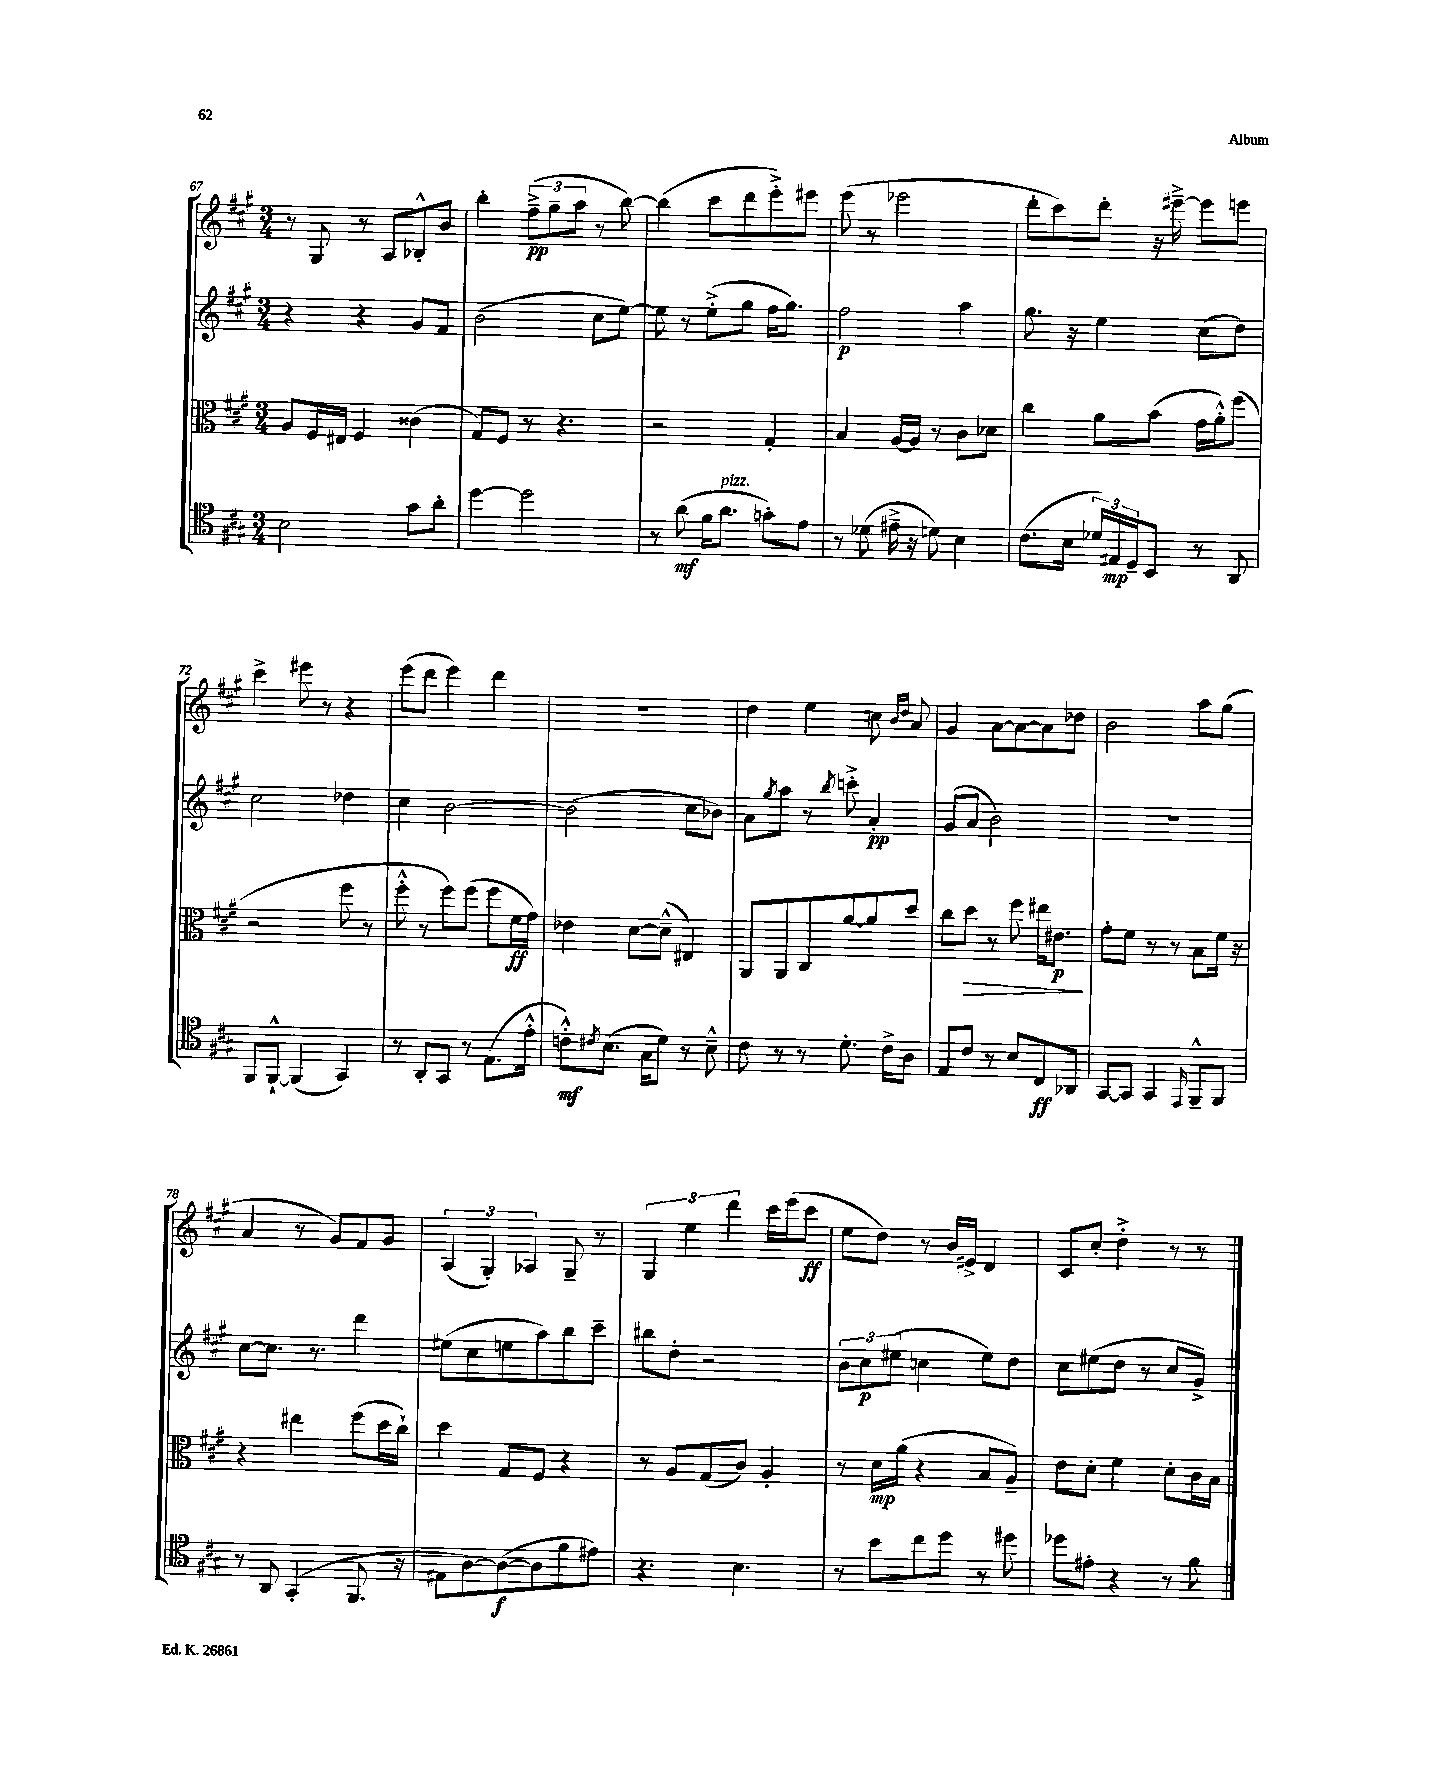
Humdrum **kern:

**kern	**dynam	**kern	**dynam	**kern	**dynam	**kern	**dynam
*part4	*part4	*part3	*part3	*part2	*part2	*part1	*part1
*staff4	*staff4	*staff3	*staff3	*staff2	*staff2	*staff1	*staff1
*clefC4	*	*clefC3	*	*clefG2	*	*clefG2	*
*k[f#c#g#]	*	*k[f#c#g#]	*	*k[f#c#g#]	*	*k[f#c#g#]	*
*M3/4	*	*M3/4	*	*M3/4	*	*M3/4	*
=67	=67	=67	=67	=67	=67	=67	=67
2B\	.	8A/L	.	4r	.	8r	.
.	.	16F#/L	.	.	.	8G#/	.
.	.	16E#X/JJ	.	.	.	.	.
.	.	4F#/	.	4r	.	8r	.
.	.	.	.	.	.	8A/L	.
8g#\L	.	(4c##X\	.	8g#/L	.	8B-X'^^/	.
8a'\J	.	.	.	8f#/J	.	8b/J	.
=68	=68	=68	=68	=68	=68	=68	=68
[4dd\	.	8G#/L)	.	(2b\	.	4bb'\	.
.	.	8F#/J	.	.	.	.	.
2dd\]	.	8r	.	.	.	(12ff#~^\L	pp
.	.	.	.	.	.	12gg#~\	.
.	.	4.r	.	.	.	.	.
.	.	.	.	.	.	12aa\J	.
.	.	.	.	8cc#\L	.	8r	.
.	.	.	.	[8ee\J)	.	[8bb\)	.
=69	=69	=69	=69	=69	=69	=69	=69
8r	.	2r	.	8ee\]	.	(4bb\]	.
(8a\	mf	.	.	8r	.	.	.
16f#\KL	.	.	.	(8ee'^\L	.	8ccc#\L	.
!LO:TX:a:i:t=pizz.	!	!	!	!	!	!	!
8.a\J	.	.	.	.	.	.	.
.	.	.	.	8gg#\J	.	8ddd\	.
8gn'\L)	.	4G#'/	.	16ff#\KL	.	8eee'^\)	.
.	.	.	.	8.gg#\J)	.	.	.
8e\J	.	.	.	.	.	8eee#X\J	.
=70	=70	=70	=70	=70	=70	=70	=70
8r	.	4B/	.	2ff#\	p	(8eee\	.
(8d-X\	.	.	.	.	.	8r	.
16e#X~^\	.	[16A/LL	.	.	.	2eee-X\	.
16r	.	16A/JJ]	.	.	.	.	.
8dn\)	.	8r	.	.	.	.	.
4B\	.	8c#\L	.	4aa\	.	.	.
.	.	8d-X\J	.	.	.	.	.
=71	=71	=71	=71	=71	=71	=71	=71
(8.c#\L	.	4cc#\	.	8.gg#\	.	8ddd'\L	.
.	.	.	.	.	.	8ccc#\)	.
16B\Jk	.	.	.	16r	.	.	.
24d-X/LL)	.	8a\L	.	4ee\	.	8ddd'\J	.
24E#X/	mp	.	.	.	.	.	.
24D~/J	.	.	.	.	.	.	.
8BB/J	.	(8b\J	.	.	.	16r	.
.	.	.	.	.	.	[16eee#X~^\	.
8r	.	16g#\LL	.	(8cc#\L	.	8eee#\L]	.
.	.	16a'^^\J)	.	.	.	.	.
8AA/	.	(8ff#\J	.	8dd\J)	.	8eeen\J	.
!!LO:LB:g=z
=72	=72	=72	=72	=72	=72	=72	=72
8FF#/L	.	2r	.	2cc#\	.	4ccc#^\	.
[8FF#`^^/J	.	.	.	.	.	.	.
(4FF#/]	.	.	.	.	.	8eee#X\	.
.	.	.	.	.	.	8r	.
4GG#/)	.	8ff#\	.	4dd-X\	.	4r	.
.	.	8r	.	.	.	.	.
=73	=73	=73	=73	=73	=73	=73	=73
8r	.	8ff#'^^\	.	4cc#\	.	(8eee\L	.
8AA'/L	.	8r	.	.	.	8ddd\J	.
8GG#/J	.	8ff#\L)	.	[2b\	.	4eee\)	.
8r	.	(8ff#\J	.	.	.	.	.
(8.E\L	.	8ff#\L	.	.	.	4ddd\	.
.	.	16f#\L	ff	.	.	.	.
16e'^^\Jk	.	16g#\JJ)	.	.	.	.	.
=74	=74	=74	=74	=74	=74	=74	=74
8cn'^^\L)	mf	4e-X\	.	(2b\]	.	2.r	.
8qc#X/	.	.	.	.	.	.	.
(8.B\J	.	.	.	.	.	.	.
.	.	[8d\L	.	.	.	.	.
16G#\KL	.	.	.	.	.	.	.
8d\J)	.	(8d~^^\J]	.	.	.	.	.
8r	.	4E#X/)	.	8cc#\L	.	.	.
8B~^^\	.	.	.	8b-X\J)	.	.	.
=75	=75	=75	=75	=75	=75	=75	=75
8c#\	.	8AA/L	.	8a\L	.	4dd\	.
.	.	.	.	8qgg#/	.	.	.
8r	.	8AA/	.	8aa\J	.	.	.
8r	.	8C#/	.	8r	.	4ee\	.
.	.	.	.	8qbb/	.	.	.
8.d'\	.	[8a/	.	8cccn'^\	.	.	.
.	.	8a/]	.	4a'/	pp	8ccn\	.
16c#^\KL	.	.	.	.	.	.	.
.	.	.	.	.	.	16qqb/LL	.
.	.	.	.	.	.	16qqdd/JJ	.
8A\J	.	8dd/J	.	.	.	8a/	.
=76	=76	=76	=76	=76	=76	=76	=76
8E/L	.	8cc#\L	.	(8g#/L	.	4g#/	.
!	!	!	!LO:HP:b	!	!	!	!
8c#/J	.	8dd\J	>	8a/J	.	.	.
8r	.	8r	.	2b\)	.	[8a\L	.
8B/L	.	8ff#\	.	.	.	8a\_	.
8C#/	ff	16ee#X\KL	.	.	.	8a\]	.
.	.	8.e#X\J	p	.	.	.	.
8AA-X/J	.	.	.	.	.	8dd-X\J	.
.	.	.	]	.	.	.	.
=77	=77	=77	=77	=77	=77	=77	=77
[8GG#/L	.	8g#'\L	.	2.r	.	2b\	.
8GG#/J]	.	8f#\J	.	.	.	.	.
4GG#/	.	8r	.	.	.	.	.
.	.	8r	.	.	.	.	.
16qqEE/	.	.	.	.	.	.	.
8FF#~^^/L	.	8B\L	.	.	.	8aa\L	.
8FF#/J	.	16f#\Jk	.	.	.	(8gg#\J	.
.	.	16r	.	.	.	.	.
!!LO:LB:g=z
=78	=78	=78	=78	=78	=78	=78	=78
8r	.	4r	.	[8cc#\L	.	4a/	.
8AA/	.	.	.	8.cc#\J]	.	.	.
(4GG#'/	.	4ee#X\	.	.	.	8r	.
.	.	.	.	8.r	.	.	.
.	.	.	.	.	.	8g#/L)	.
8.FF#/	.	(8ff#\L	.	4ddd\	.	8f#/	.
.	.	16dd\L	.	.	.	8g#/J	.
16r	.	16cc#`\JJ)	.	.	.	.	.
=79	=79	=79	=79	=79	=79	=79	=79
8E#X\L	.	4dd\	.	(8ee#X\L	.	(6A/	.
[8A\)	.	.	.	8cc#\	.	.	.
.	.	.	.	.	.	6G#'/)	.
(8A\_	f	8G#/L	.	8een\	.	.	.
.	.	.	.	.	.	6A-X/	.
8A\]	.	8F#/J	.	8aa\)	.	.	.
8f#\	.	4r	.	8bb\	.	8G#~/	.
8e#X\J)	.	.	.	8ccc#~\J	.	8r	.
=80	=80	=80	=80	=80	=80	=80	=80
4.r	.	8r	.	8bb#X\L	.	6G#/	.
.	.	8A/L	.	8dd'\J	.	.	.
.	.	.	.	.	.	6ee\	.
.	.	(8G#/	.	2r	.	.	.
.	.	.	.	.	.	6ddd\	.
4.B\	.	8c#/J)	.	.	.	.	.
.	.	4A'/	.	.	.	16ccc#\LL	.
.	.	.	.	.	.	(16eee\J	.
.	.	.	.	.	.	8ccc#\J	ff
=81	=81	=81	=81	=81	=81	=81	=81
8r	.	8r	.	12b\L	.	8ee\L	.
.	.	.	.	12cc#\	p	.	.
8b\L	.	16d\LL	mp	.	.	8dd\J)	.
.	.	.	.	(12ee#X\J	.	.	.
.	.	(16a\JJ	.	.	.	.	.
8cc#\	.	4r	.	4ccn\	.	8r	.
8dd\J	.	.	.	.	.	16b/LL	.
.	.	.	.	.	.	16e#X^/JJ	.
8r	.	8B/L	.	8ee#\L)	.	4d/	.
8dd#X\	.	8A~/J)	.	8dd\J	.	.	.
=82	=82	=82	=82	=82	=82	=82	=82
8dd-X\L	.	8e\L	.	8cc#\L	.	8c#/L	.
8e#X'\J	.	8d'\J	.	(8ee#X\	.	8cc#'/J	.
4r	.	4f#\	.	8dd\J	.	4dd'^\	.
.	.	.	.	8r	.	.	.
8r	.	8d'\L	.	8cc#/L	.	8r	.
8f#\	.	16c#\L	.	8g#^/J)	.	8r	.
.	.	16B\JJ	.	.	.	.	.
==	==	==	==	==	==	==	==
*-	*-	*-	*-	*-	*-	*-	*-
